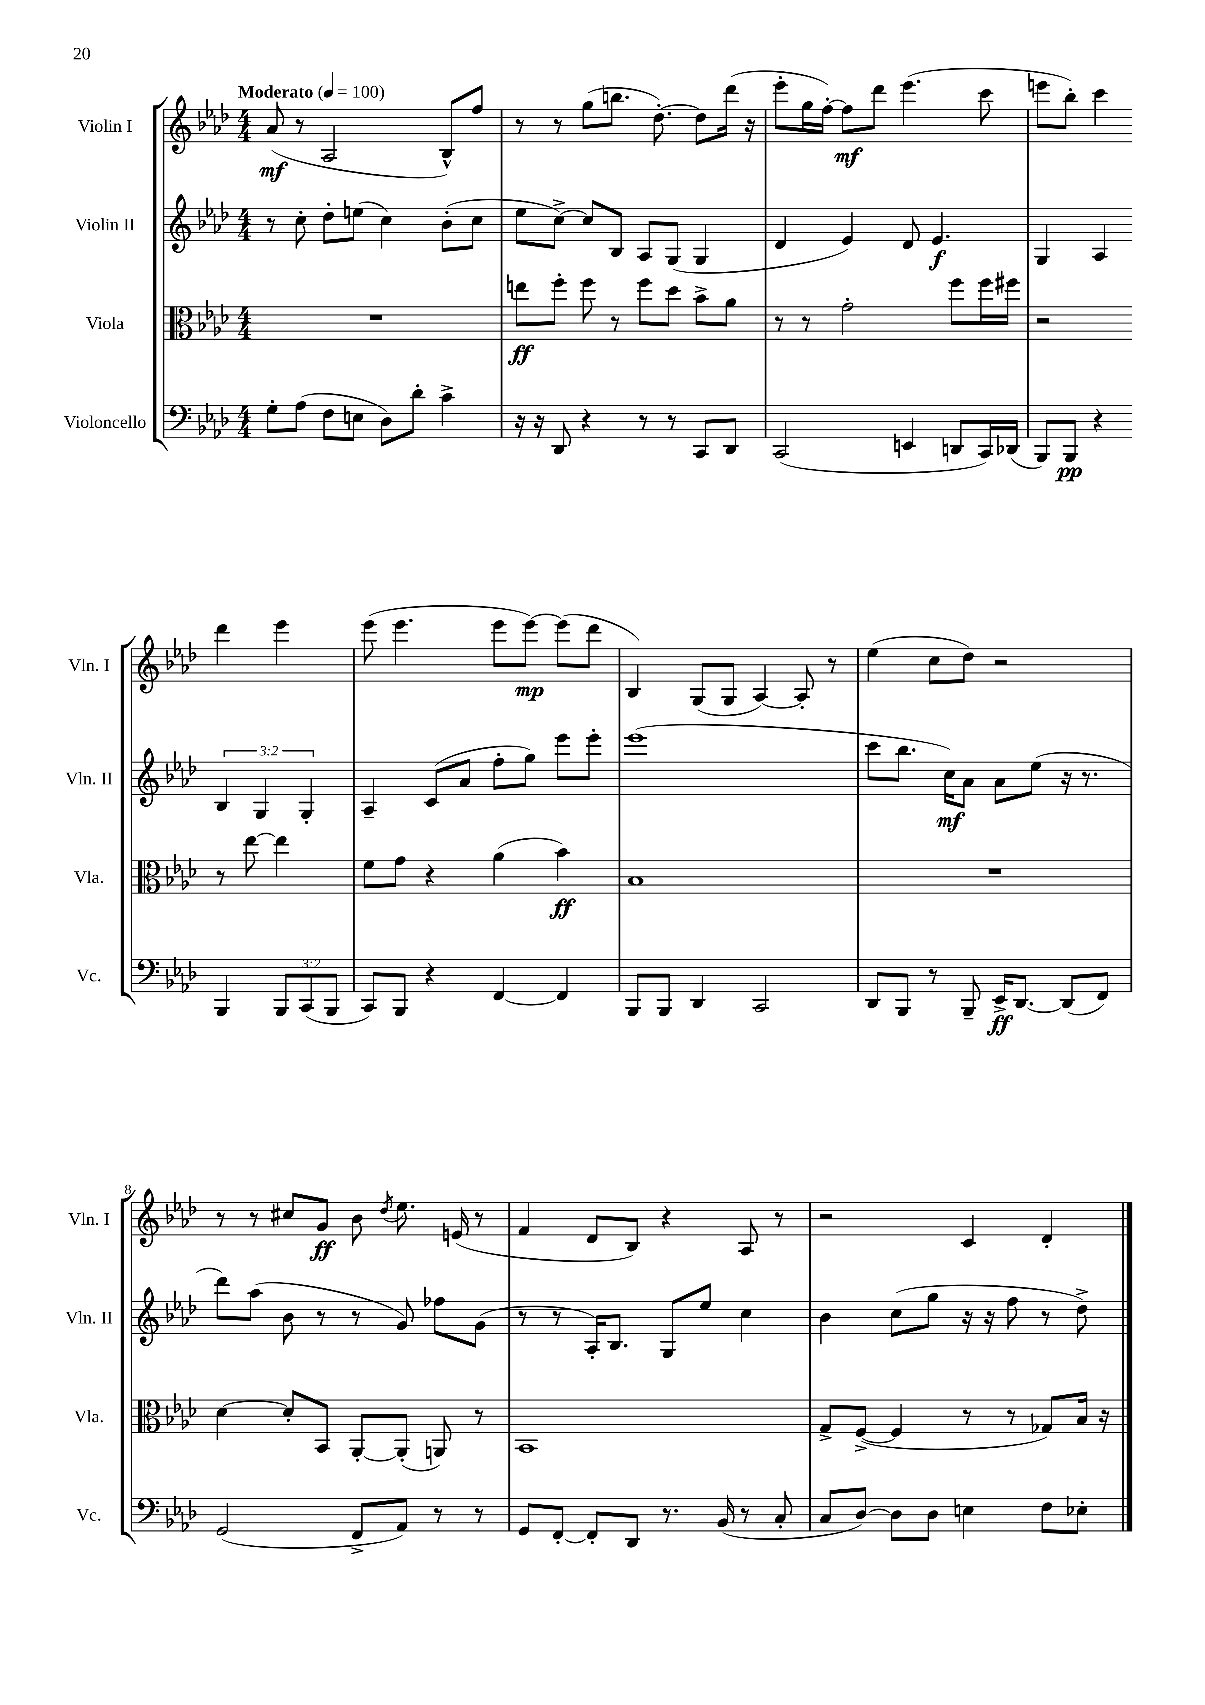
<<
\new StaffGroup <<
\new Staff = "s0" \with { instrumentName = "Violin I" shortInstrumentName = "Vln. I" } {
    \clef treble \key aes \major \numericTimeSignature \time 4/4 \tempo "Moderato" 4 = 100
    \autoBeamOff aes'8\mf( r8 aes2 bes8[-^) f''8] |
    r8 r8 g''8[( b''8.] des''8.~-.) des''8[ des'''16]( r16 |
    ees'''8[-. g''16 f''16]~-.) f''8[\mf des'''8] ees'''4.( c'''8 |
    e'''8[ bes''8]-.) c'''4 des'''4 e'''4 |
    ees'''8( ees'''4. ees'''8[ ees'''8]~\mp) ees'''8[( des'''8] |
    bes4) g8[( g8] aes4~) aes8-. r8 |
    ees''4( c''8[ des''8]) r2 |
    r8 r8 cis''8[ g'8]\ff bes'8 \acciaccatura { des''8 } ees''8. e'16( r8 |
    f'4 des'8[ bes8]) r4 aes8 r8 |
    r2 c'4 des'4-. \bar "|." |
}
\new Staff = "s1" \with { instrumentName = "Violin II" shortInstrumentName = "Vln. II" } {
    \clef treble \key aes \major \numericTimeSignature \time 4/4 \override Staff.TupletNumber.text = #tuplet-number::calc-fraction-text
    \autoBeamOff r8 c''8-. des''8[-. e''8]( c''4) bes'8[-.( c''8] |
    ees''8[ c''8]~->) c''8[ bes8] aes8[ g8]( g4 |
    des'4 ees'4) des'8 ees'4.\f |
    g4 aes4 \tuplet 3/2 { bes4 g4 g4-. } |
    aes4-- c'8[( aes'8] f''8[-. g''8]) ees'''8[ ees'''8]-. |
    ees'''1( |
    c'''8[ bes''8.] c''16[\mf) aes'8] aes'8[ ees''8]( r16 r8. |
    des'''8[) aes''8]( bes'8 r8 r8 g'8) fes''8[ g'8]( |
    r8 r8 aes16[-.) bes8.] g8[ ees''8] c''4 |
    bes'4 c''8[( g''8] r16 r16 f''8 r8 des''8->) \bar "|." |
}
\new Staff = "s2" \with { instrumentName = "Viola" shortInstrumentName = "Vla." } {
    \clef alto \key aes \major \numericTimeSignature \time 4/4
    \autoBeamOff R1 |
    e''8[\ff f''8]-. f''8 r8 f''8[ des''8] bes'8[-> aes'8] |
    r8 r8 g'2-. f''8[ f''16 fis''16] |
    r2 r8 ees''8~ ees''4 |
    f'8[ g'8] r4 aes'4( bes'4\ff) |
    bes1 |
    R1 |
    des'4~ des'8[-. bes,8] aes,8[~-. aes,8]-.( a,8) r8 |
    bes,1 |
    g8[-> f8]~->( f4 r8 r8 ges8[) bes16] r16 \bar "|." |
}
\new Staff = "s3" \with { instrumentName = "Violoncello" shortInstrumentName = "Vc." } {
    \clef bass \key aes \major \numericTimeSignature \time 4/4 \override Staff.TupletNumber.text = #tuplet-number::calc-fraction-text
    \autoBeamOff g8[-. aes8]( f8[ e8] des8[) des'8]-. c'4-> |
    r16 r16 des,8 r4 r8 r8 c,8[ des,8] |
    c,2( e,4 d,8[ c,16) des,16]( |
    bes,,8[) bes,,8]\pp r4 bes,,4 \tuplet 3/2 { bes,,8[ c,8( bes,,8] } |
    c,8[) bes,,8] r4 f,4~ f,4 |
    bes,,8[ bes,,8] des,4 c,2 |
    des,8[ bes,,8] r8 bes,,8-- ees,16[->\ff des,8.]~ des,8[( f,8]) |
    g,2( f,8[-> aes,8]) r8 r8 |
    g,8[ f,8]~-. f,8[-. des,8] r8. bes,16( r8 c8-. |
    c8[ des8]~) des8[ des8] e4 f8[ ees8]-. \bar "|." |
}
>>
>>
